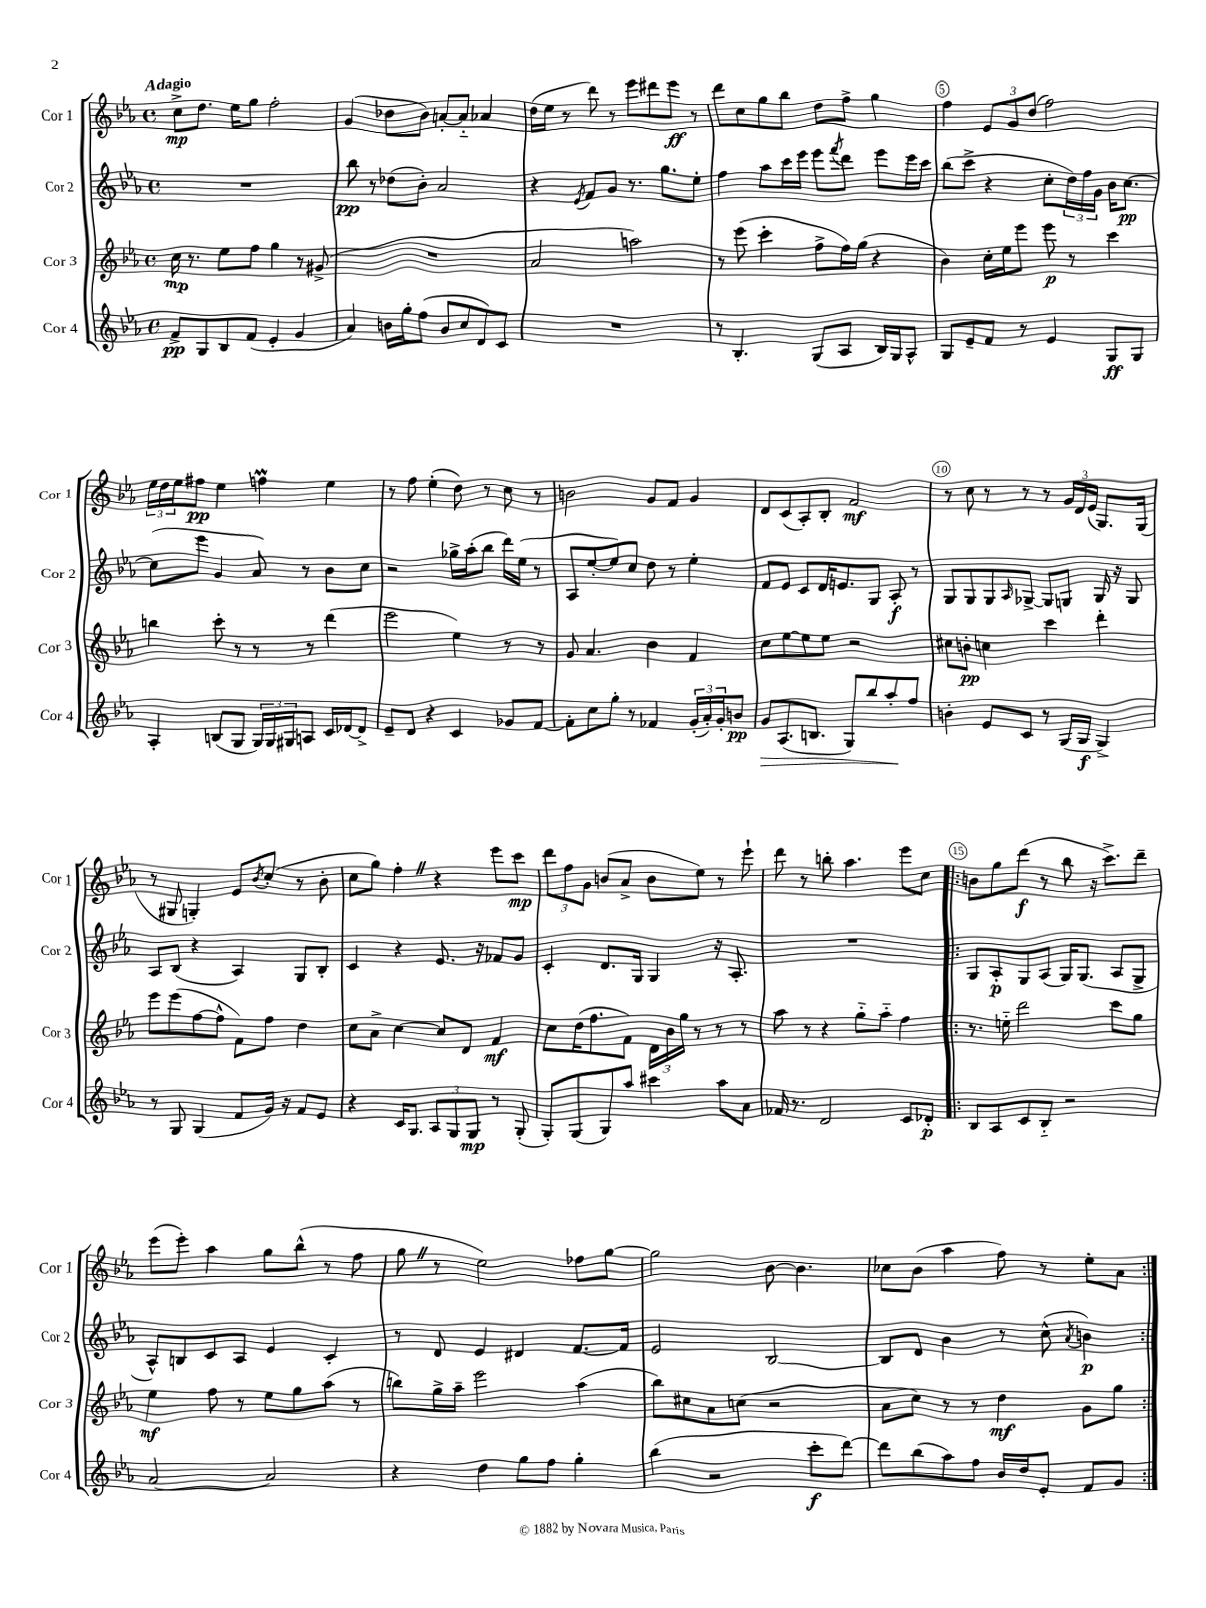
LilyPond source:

<<
\new StaffGroup <<
\new Staff = "s0" \with { instrumentName = "Cor 1" shortInstrumentName = "Cor 1" } {
    \clef treble \key ees \major \defaultTimeSignature \time 4/4 \tempo "Adagio"
    c''8->\mp d''8. ees''16 g''8 f''2-. |
    g'4( des''8 bes'8) a'8~-. a'8-_ aes'4 |
    d''16( ees''16 r8 d'''8) r8 ees'''8 dis'''8 ees'''8\ff r8 |
    d'''8 c''8 g''8 bes''8 d''8 f''8-> g''4 |
    f''4 \tuplet 3/2 { ees'8 g'8 d''8( } f''2) |
    \tuplet 3/2 { ees''16 d''16 ees''16 } fis''8\pp ees''4 f''4\prall ees''4 |
    r8 f''8 ees''4-.( d''8) r8 c''8 r8 |
    b'2 g'8 f'8 g'4 |
    d'8 c'8( aes8-.) bes8-. f'2\mf |
    r8 c''8 r8 r8 r8 \tuplet 3/2 { g'16 d'16 ees'16( } g8.) g16( |
    r8 gis8 g4-.) ees'8 \acciaccatura { bes'8 } c''8-.( r8 bes'8-. |
    c''8 g''8) f''4-. \once \override BreathingSign.text = \markup { \musicglyph "scripts.caesura.straight" } \breathe r4 ees'''8 c'''8\mp |
    \tuplet 3/2 { d'''8 f''8 g'8 } b'8( aes'8-> b'8 ees''8) r8 ees'''8-! |
    d'''8 r8 b''8-. aes''4. ees'''8 c''8 |
    \repeat volta 2 { b'8 g''8 d'''8\f( r8 bes''8 r16 c'''8.->) d'''8-- |
    ees'''8( ees'''8-.) aes''4 g''8 bes''8-^( r8 f''8 |
    g''8 \once \override BreathingSign.text = \markup { \musicglyph "scripts.caesura.straight" } \breathe r8 ees''2) fes''8 g''8~ |
    g''2 bes'8~ bes'4. |
    ces''8 bes'8( aes''4 f''8) r8 ees''8-. aes'8 | }
}
\new Staff = "s1" \with { instrumentName = "Cor 2" shortInstrumentName = "Cor 2" } {
    \clef treble \key ees \major \defaultTimeSignature \time 4/4
    R1 |
    bes''8\pp r8 des''8( bes'8-.) aes'2 |
    r4 \acciaccatura { ees'8 } f'8 g'8 r8. g''8. ees''8-. |
    f''4 aes''8 c'''16 ees'''16 ees'''8 \acciaccatura { f'''8 } d'''8 ees'''8 ees'''16 c'''16 |
    bes''8( c'''8-> r4 c''8-. \tuplet 3/2 { d''16) f''16 g'16 } bes'16 c''8.~\pp |
    c''8( ees'''8 g'4 aes'8) r8 bes'8 c''8 |
    r2 ges''16-> aes''16-.( bes''8 d'''16) ees''16( r8 |
    aes8 ees''8~-. ees''8) c''8 d''8 r8 ees''4-. |
    f'8 ees'8 c'8 d'16 e'8. g8 aes8-.\f r8 |
    g8 g8 g8 \grace { aes16 } ges8~-> ges8 g8 g16 r16 g8 |
    aes8 bes8( r4 aes4) g8 bes8-. |
    c'4 r4 ees'8. r16 fes'8 g'8 |
    c'4-. d'8. g16 g4 r16 aes8.-. |
    R1 |
    \repeat volta 2 { g8 aes8-.\p g8 aes8( g16) g8.( aes8 g8-> |
    aes8-^) b8 c'8 aes8 ees'4 c'4-. |
    r8 d'8 ees'4 dis'4 f'8.~ f'16 |
    ees'2 bes2~ |
    bes8 d'8 bes'4 r8 c''8-^( \acciaccatura { aes'8 } b'4\p) | }
}
\new Staff = "s2" \with { instrumentName = "Cor 3" shortInstrumentName = "Cor 3" } {
    \clef treble \key ees \major \defaultTimeSignature \time 4/4
    c''16\mp r8. ees''8 f''8 g''4 r8 gis'8->( |
    R1 |
    aes'2 a''2) |
    r8 ees'''8( c'''4-. f''8-> f''16) g''16( r4 |
    bes'4) c''16-. ees''16 ees'''8 ees'''8\p r8 c'''4 |
    b''4 c'''8-. r8 r8 r8 d'''4( |
    ees'''2 ees''4) r8 r8 |
    g'8 aes'4. bes'4 f'4 |
    c''8 ees''8~ ees''8 ees''8 r2 |
    cis''8 b'8-.\pp c''4 c'''4 d'''4-. |
    ees'''8 ees'''8( f''8~ f''8-^ f'8) f''8 d''4 |
    c''8 aes'8-> c''4~ c''8 d'8 f'4\mf |
    c''8 d''16( f''8. f'8) \tuplet 3/2 { d'16 bes'16 g''16 } r8 r8 r8 |
    aes''8 r8 r4 g''8-_ aes''8-_ f''4 |
    \repeat volta 2 { r8. e''16-_ d'''2 c'''8 g''8 |
    ees''4\mf f''8 r8 ees''8 g''8 aes''8( r8 |
    b''8) g''16-> aes''16-- ees'''2 aes''4( |
    bes''8) cis''8 aes'8 c''8( r2 |
    aes'8 c''8) r8 r8 d''4\mf g'8 g''8 | }
}
\new Staff = "s3" \with { instrumentName = "Cor 4" shortInstrumentName = "Cor 4" } {
    \clef treble \key ees \major \defaultTimeSignature \time 4/4
    f'8->\pp g8 bes8 f'8( ees'4-. g'4 |
    aes'4) b'16 g''16-. f''8( b'8 c''8 d'8) c'8 |
    R1 |
    r8 bes4.-. g8( aes8 bes16) g16 aes8-^ |
    g8 ees'8-- f'8 r8 ees'4 g8\ff g8 |
    aes4-. b8( g8 \tuplet 3/2 { g16) g16 gis16 } a8 c'16 des'16~ des'8-> |
    ees'8-- d'8 r4 c'4 ges'8 f'8~ |
    f'8-. c''8 g''8-. r8 fes'4 \tuplet 3/2 { g'16-.( aes'16-.) g'16-. } b'8\pp |
    g'8\> aes8.( b8. g8) bes''8 aes''8-.\! f''8 |
    b'4-. ees'8 c'8 r8 g16( g16\f g4->) |
    r8 g8 g4( f'8 g'16) r16 f'8 ees'8 |
    r4 c'16 g8. \tuplet 3/2 { aes8 g8 g8\mp } r8 g8-.( |
    g8-.) g8( g8) aes''8 cis'''4 aes''8 aes'8 |
    fes'16 r8. d'2 c'8 des'8-.\p |
    \repeat volta 2 { bes8 aes8 c'8 bes8-_ r2 |
    aes'2~ aes'2 |
    r4 d''4 g''8 f''8 g''4-. |
    bes''4( r2 c'''8-.\f d'''8~) |
    d'''8 bes''8( aes''8) f''8 bes'16 d''16 ees'8-. f'8 g'8 | }
}
>>
>>
\layout { \context { \Score \override BarNumber.break-visibility = ##(#f #t #t) barNumberVisibility = #(every-nth-bar-number-visible 5) \override BarNumber.stencil = #(make-stencil-circler 0.1 0.3 ly:text-interface::print) } }
